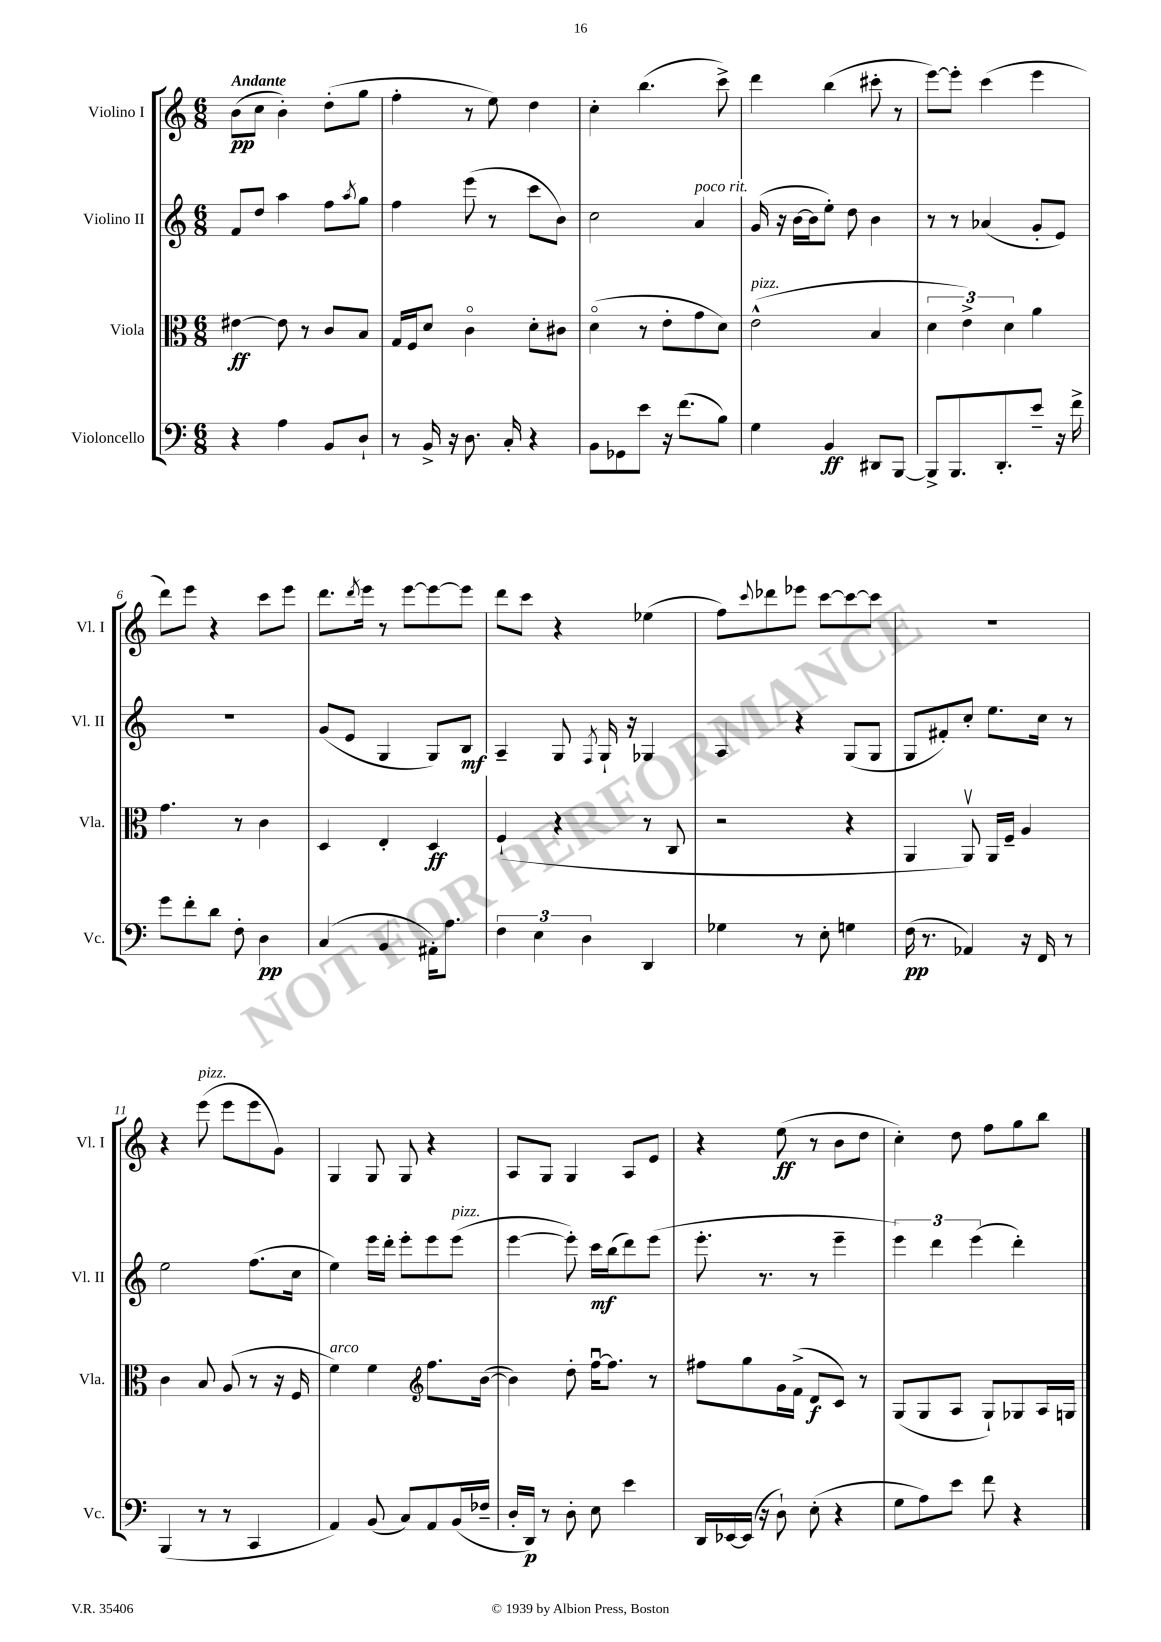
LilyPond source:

<<
\new StaffGroup <<
\new Staff = "s0" \with { instrumentName = "Violino I" shortInstrumentName = "Vl. I" } {
    \clef treble \key c \major \numericTimeSignature \time 6/8 \tempo "Andante"
    b'8\pp( c''8 b'4-.) d''8-.( g''8 |
    f''4-. r8 e''8) d''4 |
    c''4-. b''4.( c'''8->) |
    d'''4 b''4( cis'''8-. r8 |
    e'''8~) e'''8-. c'''4( e'''4 |
    d'''8) e'''8 r4 c'''8 e'''8 |
    d'''8. \acciaccatura { d'''8 } e'''16 r8 e'''8~ e'''8~ e'''8 |
    d'''8 c'''8 r4 ees''4( |
    f''8) \appoggiatura { c'''8 } des'''8 ees'''8 c'''8~ c'''8~ c'''8 |
    R2. |
    r4 e'''8^\markup { \italic "pizz." }( e'''8 e'''8 g'8) |
    g4 g8 g8 r4 |
    a8 g8 g4 a8 e'8 |
    r4 e''8\ff( r8 b'8 d''8 |
    c''4-.) d''8 f''8 g''8 b''8 \bar "|." |
}
\new Staff = "s1" \with { instrumentName = "Violino II" shortInstrumentName = "Vl. II" } {
    \clef treble \key c \major \numericTimeSignature \time 6/8
    f'8 d''8 a''4 f''8 \acciaccatura { a''8 } g''8 |
    f''4 e'''8( r8 c'''8 b'8) |
    c''2 a'4^\markup { \italic "poco rit." } |
    g'16( r16 b'16~ b'16 e''8-.) d''8 b'4 |
    r8 r8 aes'4( g'8-. e'8) |
    R2. |
    g'8( e'8 g4 g8) b8\mf |
    a4-- g8 \acciaccatura { f8 } g16-! r16 ges4 |
    a4 r4 g8( g8 |
    g8 fis'8-.) c''8-. e''8. c''16 r8 |
    e''2 f''8.( c''16 |
    e''4) e'''16 d'''16-. e'''8-. e'''8 e'''8^\markup { \italic "pizz." }( |
    e'''4~ e'''8-.) c'''16\mf b''16( d'''8) e'''8( |
    e'''8.-. r8. r8 e'''4-- |
    \tuplet 3/2 { e'''4) d'''4 e'''4( } d'''4-.) \bar "|." |
}
\new Staff = "s2" \with { instrumentName = "Viola" shortInstrumentName = "Vla." } {
    \clef alto \key c \major \numericTimeSignature \time 6/8
    eis'4~\ff eis'8 r8 c'8 b8 |
    g16 f16 d'8 c'4\flageolet d'8-. cis'8 |
    d'4\flageolet( r8 e'8-. g'8 d'8) |
    e'2-^^\markup { \italic "pizz." }( b4 |
    \tuplet 3/2 { d'4 e'4->) d'4 } a'4 |
    g'4. r8 c'4 |
    d4 e4-. d4\ff |
    f4-!( r4 r8 c8 |
    r2 r4 |
    a,4 a,8\upbow) a,16 f16-- a4 |
    c'4 b8 a8( r8 r16 f16 |
    f'4^\markup { \italic "arco" }) f'4 \clef treble f''8. b'16~( |
    b'4) d''8-. f''16~\downbow f''8. r8 |
    fis''8 g''8 g'16 f'16->( d'8\f c'8) r8 |
    g8( g8 a8 g8-!) ges8 a16 g16 \bar "|." |
}
\new Staff = "s3" \with { instrumentName = "Violoncello" shortInstrumentName = "Vc." } {
    \clef bass \key c \major \numericTimeSignature \time 6/8
    r4 a4 b,8 d8-! |
    r8 b,16-> r16 d8. c16-. r4 |
    b,8 ges,8 e'8 r16 f'8.( b8) |
    g4 b,4\ff dis,8 b,,8~ |
    b,,8-> b,,8. d,8.-. e'8-- r16 f'16-> |
    g'8 f'8-. d'8 f8-. d4\pp |
    c4( b,4 ais,16-.) a8. |
    \tuplet 3/2 { f4 e4 d4 } d,4 |
    ges4 r8 e8-. g4 |
    f16\pp( r8. aes,4) r16 f,16 r8 |
    b,,4( r8 r8 c,4 |
    a,4) b,8( c8) a,8 b,16( fes16-- |
    d16-. d,16\p) r8 d8-. e8 e'4 |
    d,16 ees,16~ ees,16( r16 d8-!) e8-.( r4 |
    g8 a8) e'8 f'8 r4 \bar "|." |
}
>>
>>
